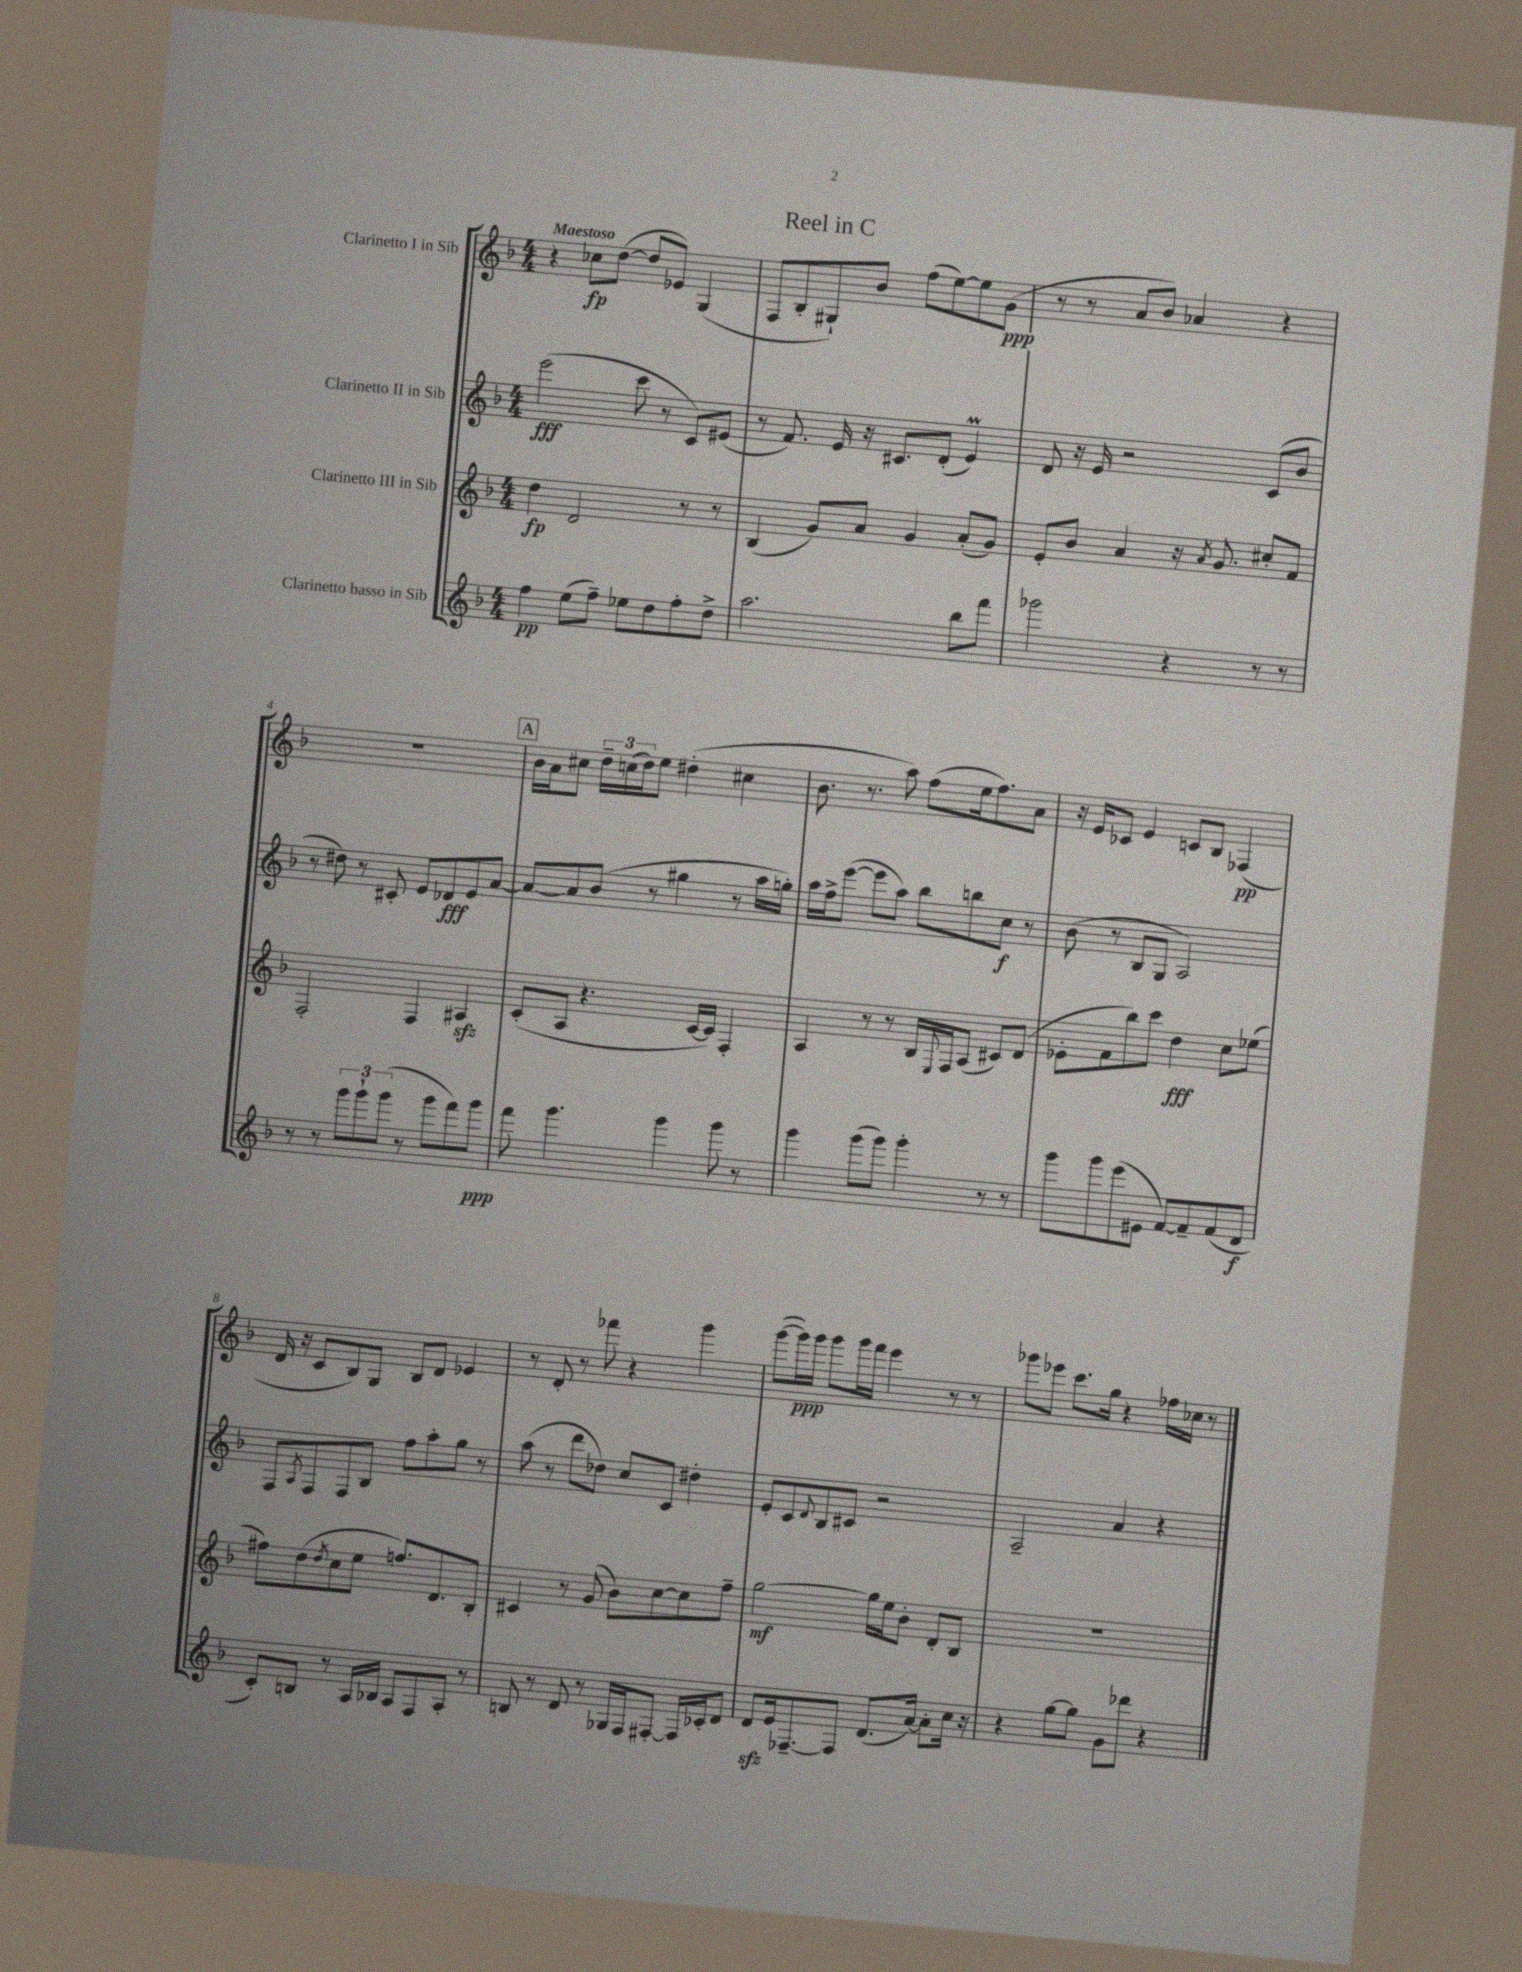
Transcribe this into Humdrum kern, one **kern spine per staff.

**kern	**dynam	**kern	**dynam	**kern	**dynam	**kern	**dynam
*part4	*part4	*part3	*part3	*part2	*part2	*part1	*part1
*staff4	*staff4	*staff3	*staff3	*staff2	*staff2	*staff1	*staff1
*I"Clarinetto basso in Sib	*	*I"Clarinetto III in Sib	*	*I"Clarinetto II in Sib	*	*I"Clarinetto I in Sib	*
*clefG2	*	*clefG2	*	*clefG2	*	*clefG2	*
*k[b-]	*	*k[b-]	*	*k[b-]	*	*k[b-]	*
*M4/4	*	*M4/4	*	*M4/4	*	*M4/4	*
=1	=1	=1	=1	=1	=1	=1	=1
!	!	!	!	!	!	!LO:TX:a:B:t=Maestoso	!
4ff\	pp	4dd\	fp	(2eee\	fff	4r	.
(8ee\L	.	2d/	.	.	.	8cc-X\L	fp
8ff~\J)	.	.	.	.	.	([8dd\J	.
8ee-X\L	.	.	.	8ccc\	.	8dd/L]	.
8dd\	.	.	.	8r	.	8e-X/J)	.
8ff'\	.	8r	.	8c/L)	.	(4G/	.
8dd^\J	.	8r	.	(8e#X/J	.	.	.
=2	=2	=2	=2	=2	=2	=2	=2
2.aa\	.	(4B-/	.	8r	.	8F/L	.
.	.	.	.	8.f/)	.	8B-'/	.
.	.	8g/L)	.	.	.	8G#X`/)	.
.	.	.	.	16e/	.	.	.
.	.	8a/J	.	16r	.	8b-/J	.
.	.	.	.	8.c#X/L	.	.	.
.	.	4g/	.	.	.	(8ff\L	.
.	.	.	.	(8d'/J	.	[8ee\)	.
8bb-\L	.	(8a'/L	.	4em/)	.	8ee\]	.
8fff\J	.	8g/J)	.	.	.	(8g\J	ppp
=3	=3	=3	=3	=3	=3	=3	=3
2ggg-X\	.	8e'/L	.	8d/	.	8r	.
.	.	8b-/J	.	16r	.	8r	.
.	.	.	.	16e/	.	.	.
.	.	4a/	.	2r	.	8a/L	.
.	.	.	.	.	.	8b-/J)	.
4r	.	16r	.	.	.	4a-X/	.
.	.	8qa/	.	.	.	.	.
.	.	8.g/	.	.	.	.	.
8r	.	8cc#X'/L	.	(8c/L	.	4r	.
8r	.	8f/J	.	8b-/J	.	.	.
!!LO:LB:g=z
=4	=4	=4	=4	=4	=4	=4	=4
8r	.	2F'/	.	8r	.	1r	.
8r	.	.	.	8dd#X\)	.	.	.
12ggg\L	.	.	.	8r	.	.	.
12ggg`\	.	.	.	.	.	.	.
.	.	.	.	8c#X'/	.	.	.
(12ggg\J	.	.	.	.	.	.	.
8r	.	4F/	.	8e/L	.	.	.
8ggg\L	.	.	.	8d-X/	fff	.	.
8fff\)	.	4A#Xzz/	.	8e/	.	.	.
8ggg\J	ppp	.	.	[8a/J	.	.	.
!!LO:REH:place=s1:t=A
=5	=5	=5	=5	=5	=5	=5	=5
8fff\	.	(8c'/L	.	8a/L_	.	16b-\LL	.
.	.	.	.	.	.	16a\J	.
4.ggg\	.	8A/J	.	8a/]	.	8cc#X\J	.
.	.	4.r	.	(8b-/J	.	24dd~\LL	.
.	.	.	.	.	.	(24ccn\	.
.	.	.	.	.	.	24dd\J)	.
.	.	.	.	8r	.	8ee\J	.
4ggg\	.	.	.	4gg#X\	.	(4dd#X'\	.
.	.	[16c/LL	.	.	.	.	.
.	.	16c/JJ])	.	.	.	.	.
8ggg\	.	4F'/	.	8r	.	4cc#X\	.
8r	.	.	.	16aa\LL	.	.	.
.	.	.	.	16ggn'\JJ)	.	.	.
=6	=6	=6	=6	=6	=6	=6	=6
4ggg\	.	4A/	.	16aa\LL	.	8.b-\	.
.	.	.	.	16ff^\J	.	.	.
.	.	.	.	([8eee\J	.	.	.
.	.	.	.	.	.	8.r	.
(8ggg\L	.	8r	.	8eee\L]	.	.	.
8ggg\J)	.	8r	.	8aa\J)	.	8aa\)	.
4ggg'\	.	16B-/LL	.	8bb-\L	.	(8ff\L	.
.	.	8qqE/	.	.	.	.	.
.	.	16F/J	.	.	.	.	.
.	.	(8A/J	.	8bbn\	.	16ee\k	.
.	.	.	.	.	.	8.ff\)	.
8r	.	8c#X/L)	.	8cc\J	f	.	.
8r	.	(8d/J	.	8r	.	8a\J	.
=7	=7	=7	=7	=7	=7	=7	=7
8ggg\L	.	8e-X'\L	.	(8b-\	.	16r	.
.	.	.	.	.	.	16e/KL	.
8ggg\	.	8f\	.	8r	.	8c-X/J	.
(8eee\	.	8bb-\)	.	8B-/L	.	4e/	.
8e#X\J	.	8ccc\J	.	8G/J	.	.	.
[8f/L)	.	4dd\	fff	2A/)	.	8cn/L	.
8f~/]	.	.	.	.	.	8B-/J	.
(8f/	.	8cc\L	.	.	.	(4F-X/	pp
8d/J	f	(8ee-X\J	.	.	.	.	.
!!LO:LB:g=z
=8	=8	=8	=8	=8	=8	=8	=8
8c'/L)	.	8ff#X\L)	.	8F/L	.	16d/	.
.	.	.	.	.	.	16r	.
.	.	.	.	8qA/	.	.	.
8Bn/J	.	(8dd\	.	8F/	.	8c/L	.
.	.	8qdd/	.	.	.	.	.
8r	.	8cc\	.	8F/	.	8B-/)	.
16A/LL	.	8ee\J	.	8B-/J	.	8G/J	.
16B-X/JJ	.	.	.	.	.	.	.
8A/L	.	8.ffn/L)	.	8ff\L	.	8B-/L	.
8F/	.	.	.	8aa'\	.	8d/J	.
.	.	8.d/	.	.	.	.	.
8A'/J	.	.	.	8gg\J	.	4e-X/	.
8r	.	8B-'/J	.	8r	.	.	.
=9	=9	=9	=9	=9	=9	=9	=9
8Bn/	.	4c#X/	.	(8aa\	.	8r	.
8r	.	.	.	8r	.	8d'/	.
8d/	.	8r	.	8ddd\L	.	8r	.
8r	.	(8g/	.	8dd-X\J)	.	8fff-X\	.
16G-X/LL	.	8b-\L)	.	8cc/L	.	4r	.
16F/J	.	.	.	.	.	.	.
[8F#X'/J	.	[8cc\	.	8c/J	.	.	.
16F#/LL]	.	8cc\]	.	4dd#X'\	.	4ggg\	.
16c-X'/J	.	.	.	.	.	.	.
8d/J	.	8ff~\J	.	.	.	.	.
=10	=10	=10	=10	=10	=10	=10	=10
8dzz/L	.	[2gg\	mf	8e'/L	.	([8ggg\L	.
16e/k	.	.	.	8c/	.	16ggg\L])	ppp
[8.F-X~/	.	.	.	.	.	16ggg\JJ	.
.	.	.	.	8qqd/	.	.	.
.	.	.	.	8B-/	.	8ggg\L	.
8F-/J]	.	.	.	8c#X/J	.	16ggg\L	.
.	.	.	.	.	.	16fff\JJ	.
(8.d/L	.	16gg\LL]	.	2r	.	4eee\	.
.	.	16ee\J	.	.	.	.	.
.	.	8b-'\J	.	.	.	.	.
[16a/Jk)	.	.	.	.	.	.	.
8a'\L]	.	8d'/L	.	.	.	8r	.
16cc\Jk	.	8B-/J	.	.	.	8r	.
16r	.	.	.	.	.	.	.
=11	=11	=11	=11	=11	=11	=11	=11
4r	.	1r	.	2A~/	.	8ggg-X\L	.
.	.	.	.	.	.	8eee-X\J	.
[8gg\L	.	.	.	.	.	8.ccc\L	.
8gg\J]	.	.	.	.	.	.	.
.	.	.	.	.	.	16gg\Jk	.
8g\L	.	.	.	4a/	.	4r	.
8ddd-X\J	.	.	.	.	.	.	.
4r	.	.	.	4r	.	16ff-X\LL	.
.	.	.	.	.	.	16cc-X\JJ	.
.	.	.	.	.	.	8r	.
==	==	==	==	==	==	==	==
*-	*-	*-	*-	*-	*-	*-	*-
